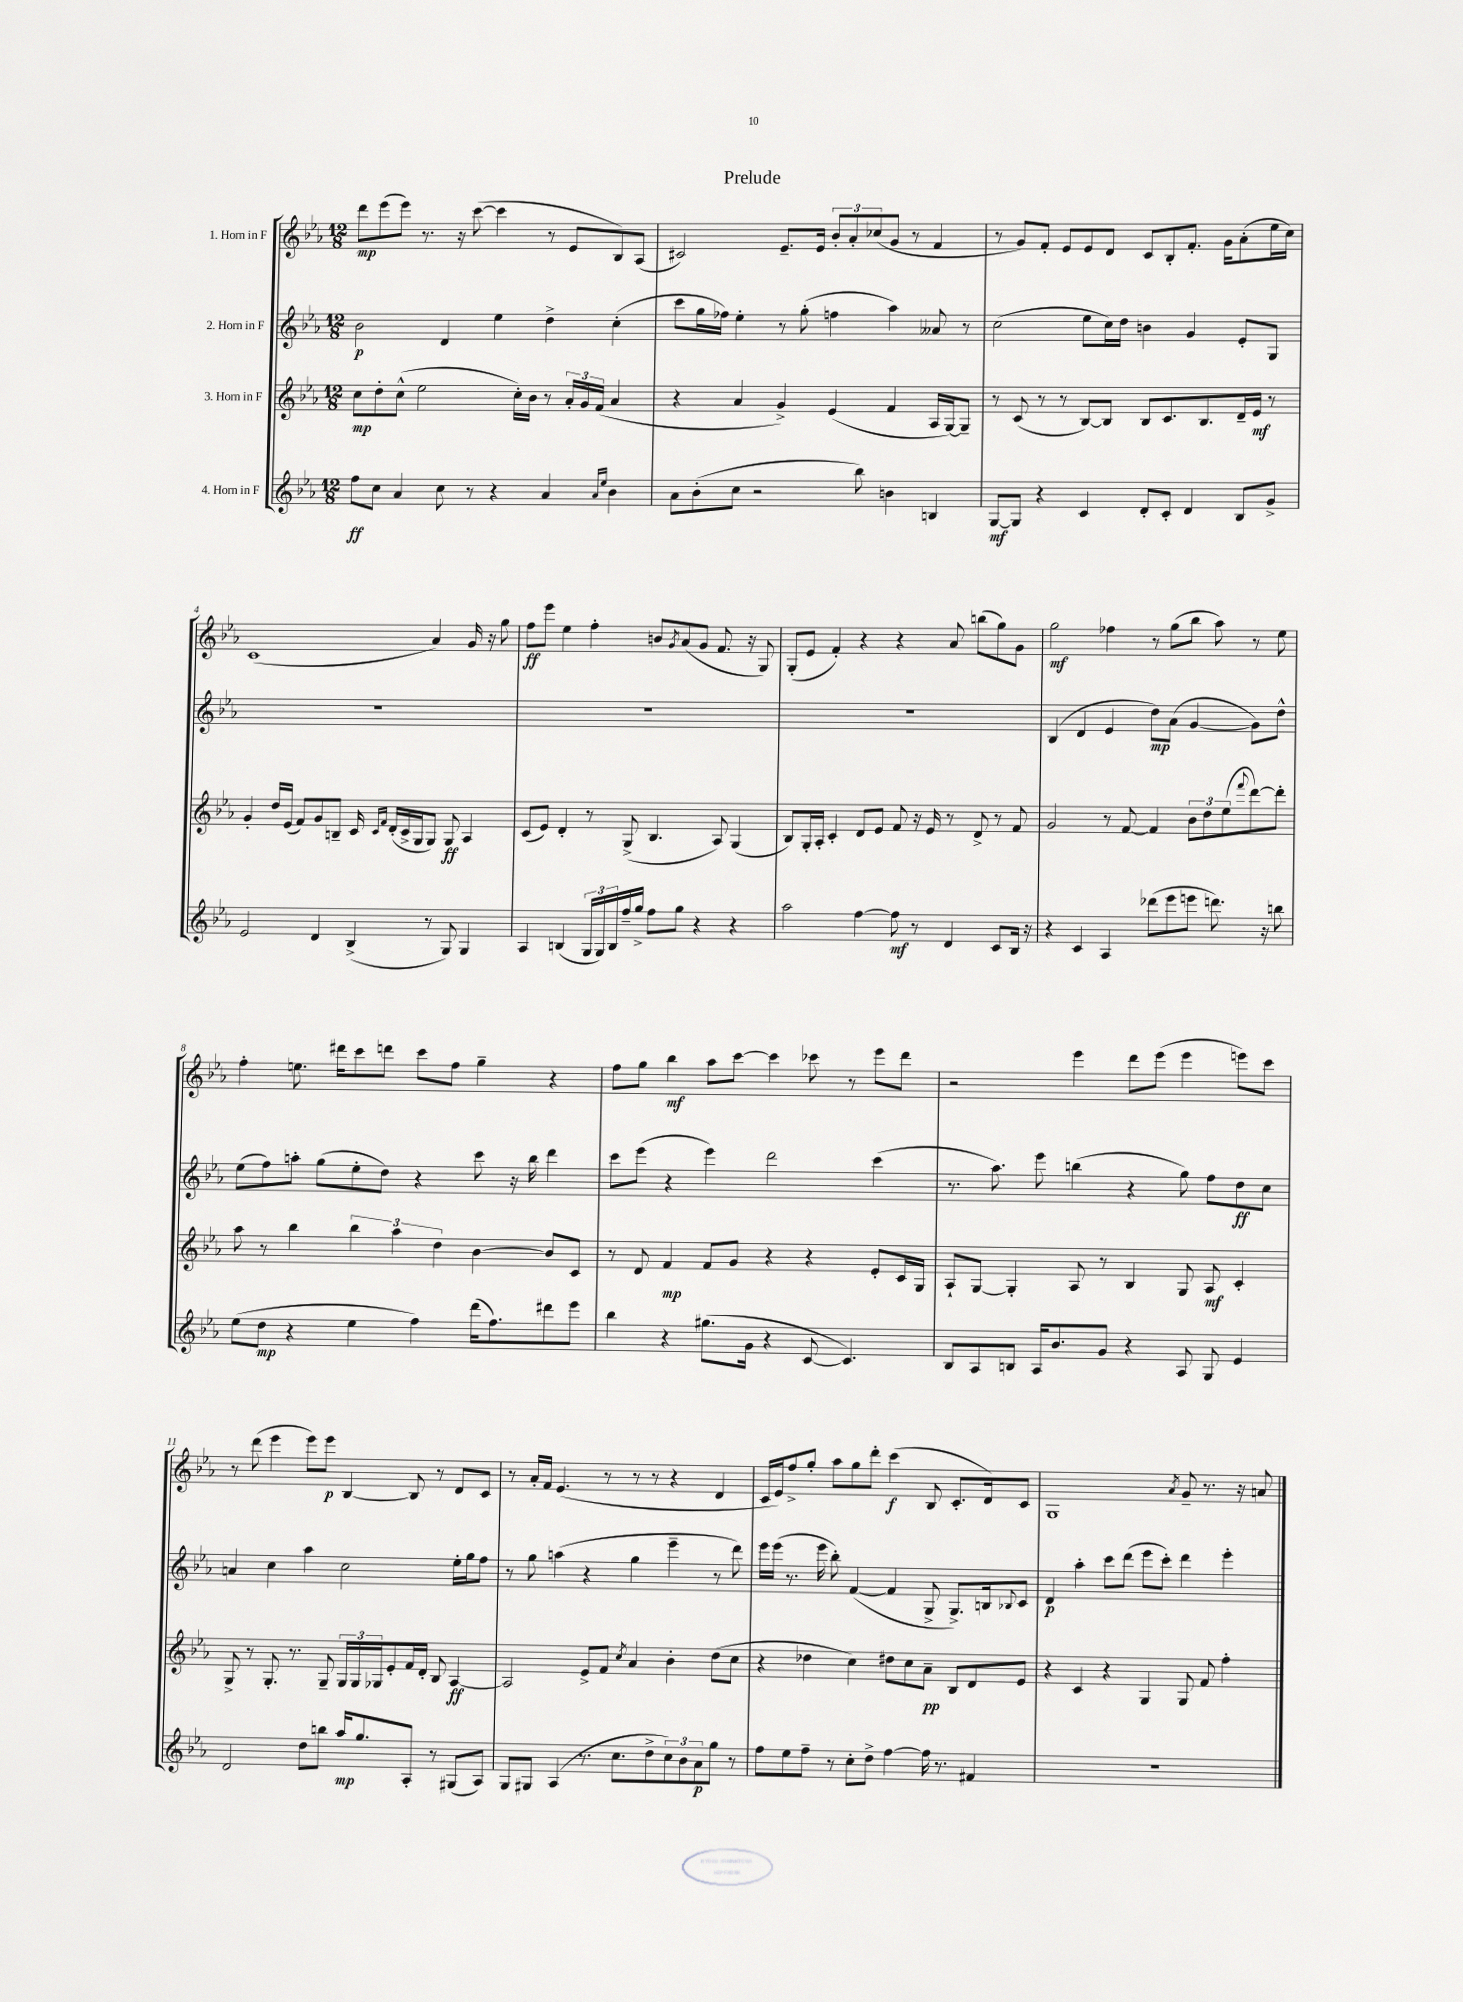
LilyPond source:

\header { title = "Prelude" }
<<
\new StaffGroup <<
\new Staff = "s0" \with { instrumentName = "1. Horn in F" } {
    \clef treble \key ees \major \numericTimeSignature \time 12/8
    d'''8\mp ees'''8( ees'''8) r8. r16 c'''8~( c'''4 r8 ees'8 bes8) aes8( |
    cis'2) ees'8.-- ees'16 \tuplet 3/2 { bes'8-. aes'8-. ces''8( } g'8 r8 f'4 |
    r8 g'8) f'8-. ees'8 ees'8 d'8 c'8 bes8-. f'8.-. g'16 aes'8-.( ees''16 c''16) |
    c'1( aes'4) g'16 r16 g''8 |
    f''8\ff ees'''8 ees''4 f''4-. b'8 \acciaccatura { g'8 } aes'8( g'8 f'8. r16 g8) |
    g8-.( ees'8 f'4-.) r4 r4 aes'8 b''8( g''8) g'8 |
    g''2\mf fes''4 r8 g''8( bes''8 aes''8) r8 ees''8 |
    f''4-. e''8. dis'''16 c'''8 d'''8 c'''8 f''8 g''4-- r4 |
    f''8 g''8 bes''4\mf aes''8 c'''8~ c'''4 ces'''8 r8 ees'''8 d'''8 |
    r2 ees'''4 d'''8 ees'''8( ees'''4 e'''8) c'''8 |
    r8 d'''8( ees'''4 ees'''8) ees'''8\p bes4~ bes8 r8 d'8 c'8 |
    r8 aes'16-. f'16 ees'4.( r8 r8 r8 r4 d'4 |
    c'16 ees'16) f''8-> g''8-. aes''8 g''8 d'''8-. c'''4\f( bes8 c'8.-. d'16) c'8 |
    g1 \acciaccatura { aes'8 } g'8-- r8. r16 a'8 \bar "|." |
}
\new Staff = "s1" \with { instrumentName = "2. Horn in F" } {
    \clef treble \key ees \major \numericTimeSignature \time 12/8
    bes'2\p d'4 ees''4 d''4-> c''4-.( |
    c'''8 g''16 fes''16) ees''4-. r8 g''8-.( f''4 aes''4) aeses'8 r8 |
    c''2( ees''8 c''16) d''16 b'4 g'4 ees'8-. g8 |
    R1. |
    R1. |
    R1. |
    bes4( d'4 ees'4 d''8\mp) aes'8( g'4~ g'8) d''8-^ |
    ees''8( f''8) a''8-. g''8( ees''8-. d''8) r4 c'''8 r16 bes''16 d'''4 |
    c'''8 ees'''8( r4 ees'''4) d'''2 c'''4( |
    r8. aes''8.) ees'''8 b''4( r4 g''8) f''8 d''8\ff c''8 |
    a'4 c''4 aes''4 c''2 ees''16-. g''16 f''8 |
    r8 g''8 a''4( r4 g''4 ees'''4-- r8 d'''8) |
    ees'''16 ees'''16( r8. ees'''16 bes''8-.) f'4~( f'4 g8-> g8.->) b16 \appoggiatura { bes8 } c'8 |
    d'4\p aes''4-. c'''8 d'''8( ees'''8 c'''8-.) d'''4 ees'''4-. \bar "|." |
}
\new Staff = "s2" \with { instrumentName = "3. Horn in F" } {
    \clef treble \key ees \major \numericTimeSignature \time 12/8
    c''8\mp d''8-. c''8-^( ees''2 c''16-.) bes'16 r8 \tuplet 3/2 { aes'16-. g'16 f'16( } aes'4 |
    r4 aes'4 g'4->) ees'4( f'4 aes16 g16~) g8-- |
    r8 c'8( r8 r8 bes8~) bes8 bes8 c'8. bes8. d'16-- ees'16\mf r8 |
    g'4-. d''16 ees'16( f'8) g'8 b8-- c'16 \grace { c'16 f'16 } d'16-.( c'16-> g16 g8) g8\ff aes4 |
    c'8( ees'8) d'4-. r8 g8->( bes4. aes8) g4( |
    bes8) g16-. aes16-. c'4-. d'8 ees'8 f'8 r16 ees'16 r8 d'8-> r8 f'8 |
    g'2 r8 f'8~ f'4 \tuplet 3/2 { bes'8 d''8 ees''8( } \appoggiatura { f'''8 } d'''8~) d'''8-. |
    aes''8 r8 bes''4 \tuplet 3/2 { bes''4 aes''4 d''4 } bes'4~ bes'8 c'8 |
    r8 d'8 f'4\mp f'8 g'8 r4 r4 ees'8-. c'16 g16 |
    aes8-! g8~ g4-. aes8 r8 bes4 g8 aes8\mf c'4-. |
    g8-> r8 g8.-. r8. g8-- \tuplet 3/2 { g16 g16 ges16 } ees'8-. f'16 d'16-. bes8 aes4~\ff |
    aes2 ees'8-> f'8 \acciaccatura { c''8 } aes'4 bes'4-. d''8( c''8 |
    r4 des''4 c''4) dis''8 c''8 aes'8--\pp bes8 d'8 ees'8 |
    r4 c'4 r4 g4 g8 f'8 f''4-. \bar "|." |
}
\new Staff = "s3" \with { instrumentName = "4. Horn in F" } {
    \clef treble \key ees \major \numericTimeSignature \time 12/8
    f''8\ff c''8 aes'4 c''8 r8 r4 aes'4 \grace { aes'16 ees''16 } bes'4 |
    aes'8 bes'8-.( c''8 r2 bes''8) b'4 b4 |
    g8~\mf g8 r4 c'4 d'8-. c'8-. d'4 bes8 g'8-> |
    ees'2 d'4 bes4->( r8 g8) g4 |
    aes4 b4( \tuplet 3/2 { g16 g16) b16 } f''16-- g''16-> f''8 g''8 r4 r4 |
    aes''2 f''4~ f''8\mf r8 d'4 c'8 bes16 r16 |
    r4 c'4 aes4 des'''8( ees'''8 e'''8 d'''8.) r16 b''8 |
    ees''8( d''8\mp r4 ees''4 f''4) d'''16( f''8.) dis'''8 ees'''8 |
    bes''4 r4 gis''8.( g'16 r4 c'8~ c'4.) |
    bes8 aes8 b8 aes16 bes'8. g'8 r4 aes8 g8 ees'4 |
    d'2 d''8 b''8 aes''16\mp g''8. aes8-. r8 gis8( aes8) |
    g8 gis8 aes4( r8. c''8. d''8-> \tuplet 3/2 { c''8) bes'8 aes'8\p } g''8 r8 |
    f''8 ees''8 f''8-- r8 c''8-. d''8-> f''4~ f''16 r8. fis'4 |
    R1. \bar "|." |
}
>>
>>
